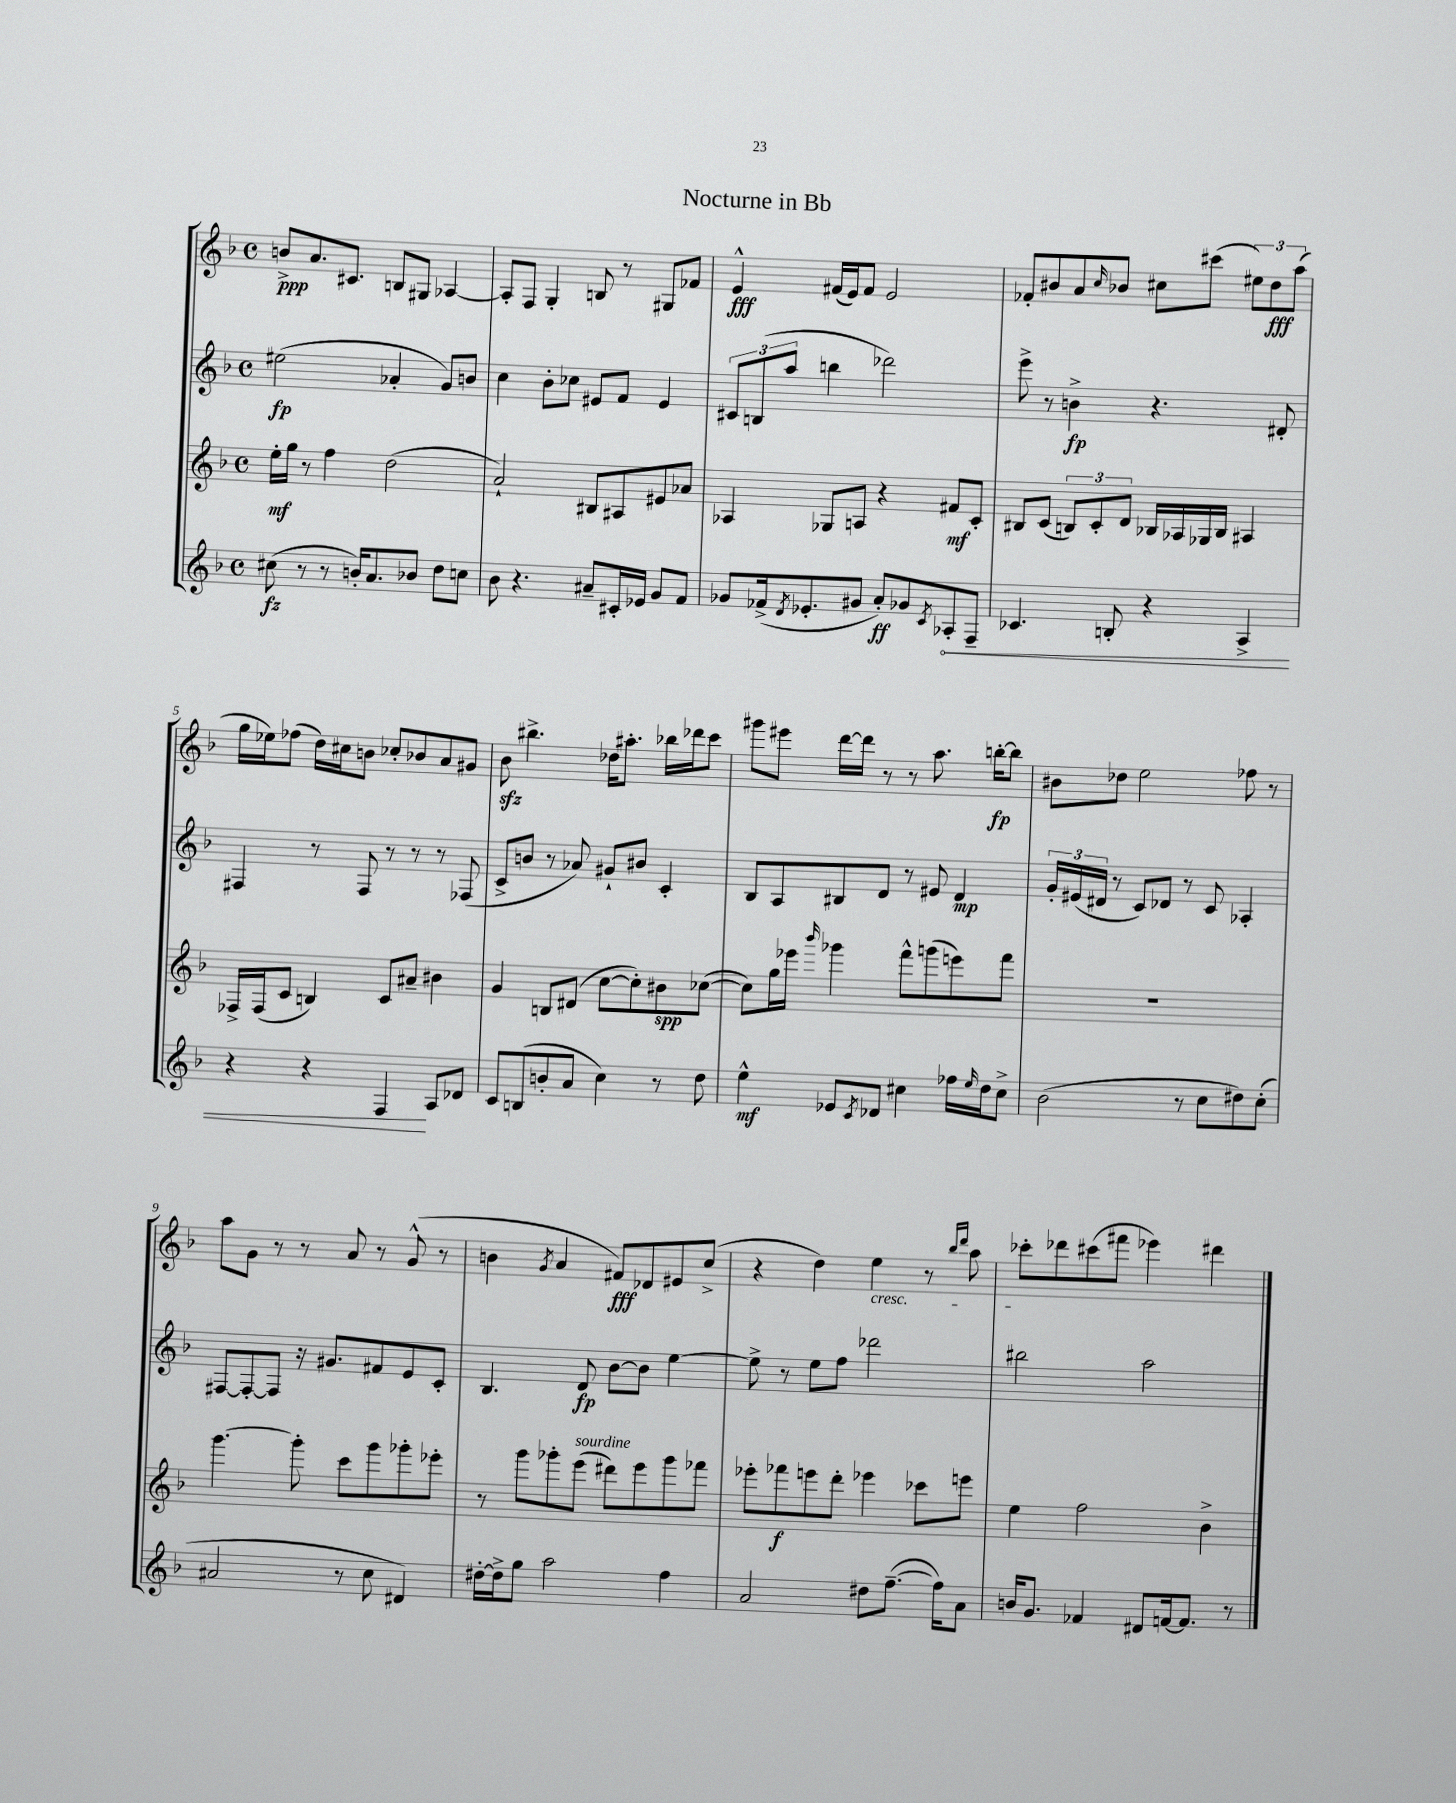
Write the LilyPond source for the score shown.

\header { title = "Nocturne in Bb" }
<<
\new StaffGroup <<
\new Staff = "s0" {
    \clef treble \key f \major \defaultTimeSignature \time 4/4
    b'8->\ppp a'8. cis'8. b8 gis8 aes4~ |
    aes8-. f8 g4-. b8 r8 gis8 fes'8 |
    e'4-^\fff fis'16( e'16) fis'8 e'2 |
    fes'8-. bis'8 a'8 \grace { c''16 } bes'8 cis''8 cis'''8( \tuplet 3/2 { eis''8) d''8\fff a''8( } |
    g''16 ees''16) fes''8( d''16) cis''16 b'8 ces''8-. bes'8 a'8 gis'8 |
    bes'8\sfz bis''4.-> des''16 ais''8.-. bes''16 des'''16 c'''8 |
    gis'''8 eis'''8 d'''16~ d'''16 r8 r8 a''8. b''16~-.\fp b''8 |
    bis'8 des''8 e''2 fes''8 r8 |
    a''8 g'8 r8 r8 a'8 r8 g'8-^( r8 |
    b'4 \acciaccatura { g'8 } a'4 fis'8\fff) des'8 eis'8 c''8->( |
    r4 d''4) e''4\cresc r8 \grace { bes''16 d'''16 } a''8 |
    ces'''8-.\! des'''8 cis'''8( fis'''8 ees'''4) dis'''4 \bar "|." |
}
\new Staff = "s1" {
    \clef treble \key f \major \defaultTimeSignature \time 4/4
    eis''2\fp( aes'4-. g'8) b'8 |
    c''4 bes'8-. ces''8 eis'8 f'8 eis'4 |
    \tuplet 3/2 { cis'8 b8( a''8 } b''4 des'''2) |
    e'''8-> r8 b'4->\fp r4. dis'8-. |
    fis4 r8 fis8 r8 r8 r8 fes8( |
    c'8-> b'8 r8 aes'8) gis'8-! bis'8 c'4-. |
    bes8 a8 bis8 d'8 r8 eis'8 d'4\mp |
    \tuplet 3/2 { g'16-. eis'16( dis'16 } r8 c'8) des'8 r8 c'8 aes4-. |
    fis8~ fis8~-. fis8 r16 gis'8. fis'8 e'8 c'8-. |
    bes4. d'8\fp bes'8~ bes'8 e''4~ |
    e''8-> r8 e''8 f''8 des'''2 |
    bis''2 a''2 \bar "|." |
}
\new Staff = "s2" {
    \clef treble \key f \major \defaultTimeSignature \time 4/4
    e''16-.\mf g''16 r8 f''4 d''2( |
    a'2-!) bis8 ais8 eis'8 aes'8 |
    aes4 ges8 a8 r4 fis'8\mf c'8-. |
    bis8 c'8( \tuplet 3/2 { b8) c'8-. d'8 } bes16 aes16 ges16 bes16 ais4 |
    fes16-> fes16( c'8 b4) c'8 ais'8-- bis'4 |
    g'4 b8 dis'8( c''8~ c''8-.) bis'8\spp ces''8~( |
    ces''8) g''16 ees'''16 \grace { bes'''16 } ges'''4 f'''8-^ g'''8( e'''8) f'''8 |
    R1 |
    g'''4.~ g'''8-. c'''8 g'''8 ges'''8-. ees'''8-. |
    r8 g'''8 ges'''8-. e'''8^\markup { \italic "sourdine" }( dis'''8) e'''8 ges'''8 fes'''8 |
    ees'''8-. fes'''8\f e'''8 d'''8-. ees'''4 ces'''8 e'''8 |
    e''4 f''2 bes'4-> \bar "|." |
}
\new Staff = "s3" {
    \clef treble \key f \major \defaultTimeSignature \time 4/4
    cis''8\fz( r8 r8 b'16-.) a'8. bes'8 d''8 c''8 |
    bes'8 r4. ais'8-- cis'16-. ees'16 g'8 f'8 |
    ges'8 fes'16->( \acciaccatura { d'8 } ees'8.-. gis'8 a'8-.\ff) ges'8 \acciaccatura { c'8 } \once \override Hairpin.circled-tip = ##t aes8-.\< f8-- |
    ces'4. b8-. r4 a4-> |
    r4 r4 f4\! a8 des'8 |
    c'8 b8( b'8-. a'8 c''4) r8 d''8 |
    e''4-^\mf ees'8 \acciaccatura { c'8 } des'8 cis''4 fes''16 \grace { e''16 } d''16 cis''8-> |
    bes'2( r8 c''8 dis''8) c''8-.( |
    ais'2 r8 c''8 dis'4) |
    dis''16~-. dis''16-> g''8 a''2 f''4 |
    a'2 dis''8 f''8.~--( f''16) a'8 |
    b'16 g'8. fes'4 dis'8 f'16~ f'8. r8 \bar "|." |
}
>>
>>
